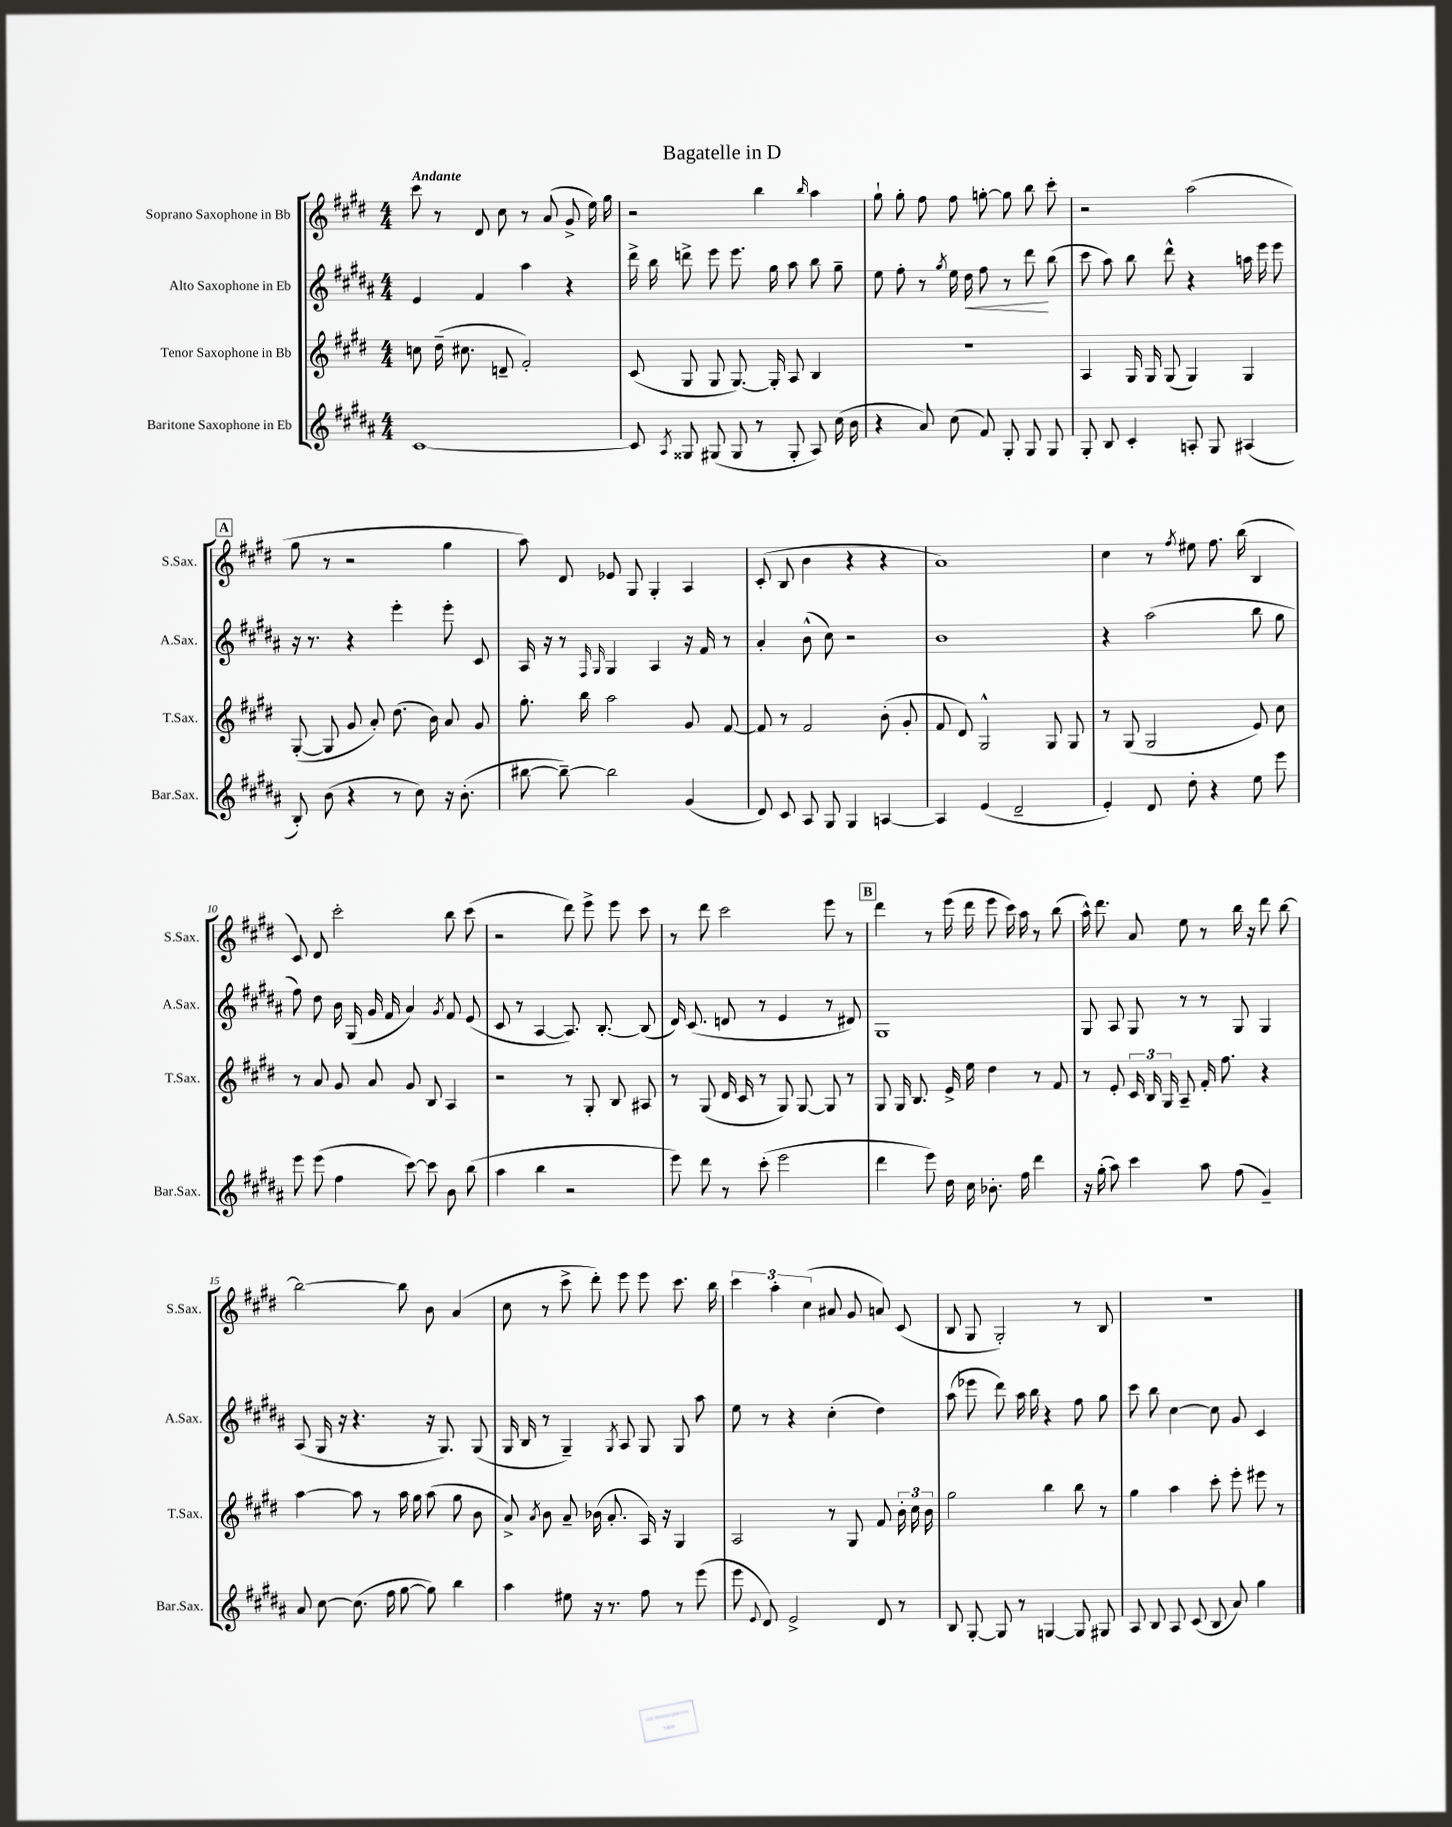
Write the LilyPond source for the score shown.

\header { title = "Bagatelle in D" }
<<
\new StaffGroup <<
\new Staff = "s0" \with { instrumentName = "Soprano Saxophone in Bb" shortInstrumentName = "S.Sax." } {
    \clef treble \key e \major \numericTimeSignature \time 4/4 \tempo "Andante"
    \autoBeamOff cis'''8 r8 dis'8 cis''8 r8 a'8( gis'8-> e''16) gis''16 |
    r2 b''4 \grace { b''16 } a''4 |
    gis''8-! gis''8-. fis''8 fis''8 g''8~-. g''8 b''8 cis'''8-. |
    r2 a''2( |
    \mark \markup { \box "A" } gis''8 r8 r2 gis''4 |
    a''8) dis'8 ees'8 gis8 gis4-. a4 |
    cis'8-.( b8 b'4 r4 r4 |
    a'1) |
    cis''4 r8 \acciaccatura { fis''8 } eis''8 fis''8. b''16( b4 |
    cis'8) dis'8 cis'''2-. b''8 cis'''8( |
    r2 dis'''8) e'''8-> e'''8 cis'''8 |
    r8 dis'''8 cis'''2 e'''8 r8 |
    \mark \markup { \box "B" } dis'''4 r8 e'''16( dis'''16 e'''8 cis'''16) a''16 r8 b''8( |
    a''16-^) dis'''8. a'8 e''8 r8 b''16 r16 dis'''8 b''8~ |
    b''2~ b''8 b'8 a'4( |
    cis''8 r8 cis'''8-> dis'''8-.) e'''8 e'''8 cis'''8. b''16 |
    \tuplet 3/2 { cis'''4 a''4-. cis''4( } ais'8 gis'8 a'8) cis'8( |
    b8 gis8 gis2-.) r8 b8 |
    R1 \bar "|." |
}
\new Staff = "s1" \with { instrumentName = "Alto Saxophone in Eb" shortInstrumentName = "A.Sax." } {
    \clef treble \key b \major \numericTimeSignature \time 4/4
    \autoBeamOff e'4 fis'4 ais''4 r4 |
    dis'''16-> b''16 d'''8-> e'''8 e'''8. gis''16 ais''8 b''8 gis''8-- |
    e''8 fis''8-. r8 \acciaccatura { gis''8 } e''16 dis''16\< fis''8 r8 dis'''8\! b''8( |
    cis'''8 ais''8) b''8 dis'''8-^ r4 a''16 e'''16 e'''8 |
    \mark \markup { \box "A" } r16 r8. r4 e'''4-. e'''8-. cis'8 |
    ais16 r16 r8 \grace { fis16 gis16 } gis4 ais4 r16 fis'16 r8 |
    ais'4-. b'8-^( cis''8) r2 |
    b'1 |
    r4 ais''2( b''8 gis''8 |
    fis''8) dis''8 b'16 gis16( gis'16 fis'16 ais'4) \acciaccatura { gis'8 } fis'8 e'8( |
    cis'8 r8 ais4~ ais8.) b8.~-. b8( |
    dis'16) cis'8.( d'8 r8 e'4 r8 dis'8) |
    \mark \markup { \box "B" } gis1 |
    gis8 ais8 gis8 r8 r8 gis8 gis4 |
    ais8( gis16 r16 r4. r16 gis8.) gis8( |
    gis16 b16 r8 gis4--) \acciaccatura { gis8 } ais8 gis8 gis8 ais''8 |
    e''8 r8 r4 cis''4-.( dis''4) |
    ais''8( ees'''8 dis'''8) ais''16 b''16 r4 fis''8 gis''8 |
    cis'''8 b''8 cis''4~ cis''8 gis'8 cis'4 \bar "|." |
}
\new Staff = "s2" \with { instrumentName = "Tenor Saxophone in Bb" shortInstrumentName = "T.Sax." } {
    \clef treble \key e \major \numericTimeSignature \time 4/4
    \autoBeamOff c''8 dis''16--( cis''8. d'8-- fis'2-.) |
    cis'8( gis8 gis8 gis8.~) gis16-. a8 b4 |
    R1 |
    a4 gis16 gis16 gis8( gis4) gis4 |
    \mark \markup { \box "A" } gis8~-.( gis8 gis'8 a'8-.) dis''8.( b'16) a'8 gis'8 |
    gis''8.-. b''16 a''2 gis'8 fis'8~ |
    fis'8 r8 fis'2 b'8-.( gis'8-. |
    fis'8 dis'8) gis2-^ gis8 gis8 |
    r8 gis8( gis2 e'8) cis''8 |
    r8 a'8 gis'8 a'8 gis'8 b8 a4 |
    r2 r8 gis8-. b8 ais8 |
    r8 gis8( dis'16 cis'16 r8 gis8) gis8~ gis8 r8 |
    \mark \markup { \box "B" } gis8 gis16 b8. e'16-> e''16 dis''4 r8 fis'8 |
    r8 e'8-. \tuplet 3/2 { cis'16 b16 gis16 } a8-- fis'16-. fis''8. r4 |
    a''4~ a''8 r8 a''16 gis''16 a''8( gis''8 b'8 |
    a'8->) \acciaccatura { a'8 } b'8 a'8-- bes'16( a'8.-. a16) r16 gis4 |
    a2 r8 gis8 fis'8 \tuplet 3/2 { b'16-. cis''16 b'16 } |
    gis''2 b''4 b''8 r8 |
    gis''4 a''4 cis'''8-. e'''8-. eis'''8 r8 \bar "|." |
}
\new Staff = "s3" \with { instrumentName = "Baritone Saxophone in Eb" shortInstrumentName = "Bar.Sax." } {
    \clef treble \key b \major \numericTimeSignature \time 4/4
    \autoBeamOff cis'1~ |
    cis'8 \acciaccatura { ais8 } gisis8 gis8( gis8 r8 gis8-. ais8) cis''16( b'16 |
    r4 ais'8) cis''8( fis'8) gis8-. gis8 gis8 |
    gis8-. b8 cis'4-. a8-. gis8 ais4( |
    \mark \markup { \box "A" } b8-.) b'8( r4 r8 cis''8) r16 b'8.-.( |
    bis''8~ bis''8~--) bis''2 gis'4( |
    dis'8) cis'8 ais8 gis8 gis4 a4~ |
    a4 e'4( dis'2-- |
    e'4-.) dis'8 dis''8-. r4 e''8 e'''8 |
    e'''8 e'''8( fis''4 cis'''8~) cis'''8 b'8 b''8( |
    ais''4 b''4 r2 |
    e'''8) dis'''8 r8 cis'''8-.( e'''2 |
    \mark \markup { \box "B" } dis'''4 e'''8) dis''16 cis''16 bes'8.-. fis''16 dis'''4 |
    r16 gis''16-.( ais''8) cis'''4 ais''8 fis''8( gis'4--) |
    ais'8 cis''8~ cis''8.( fis''16 gis''8~ gis''8) b''4 |
    ais''4 eis''8 r16 r8. fis''8 r8 e'''8( |
    e'''8 \appoggiatura { e'8 } dis'8) e'2-> dis'8 r8 |
    b8 gis8~-. gis8 r8 g4~ g8 gis8 |
    ais8 b8 ais8 cis'8( b8 ais'8) gis''4 \bar "|." |
}
>>
>>
